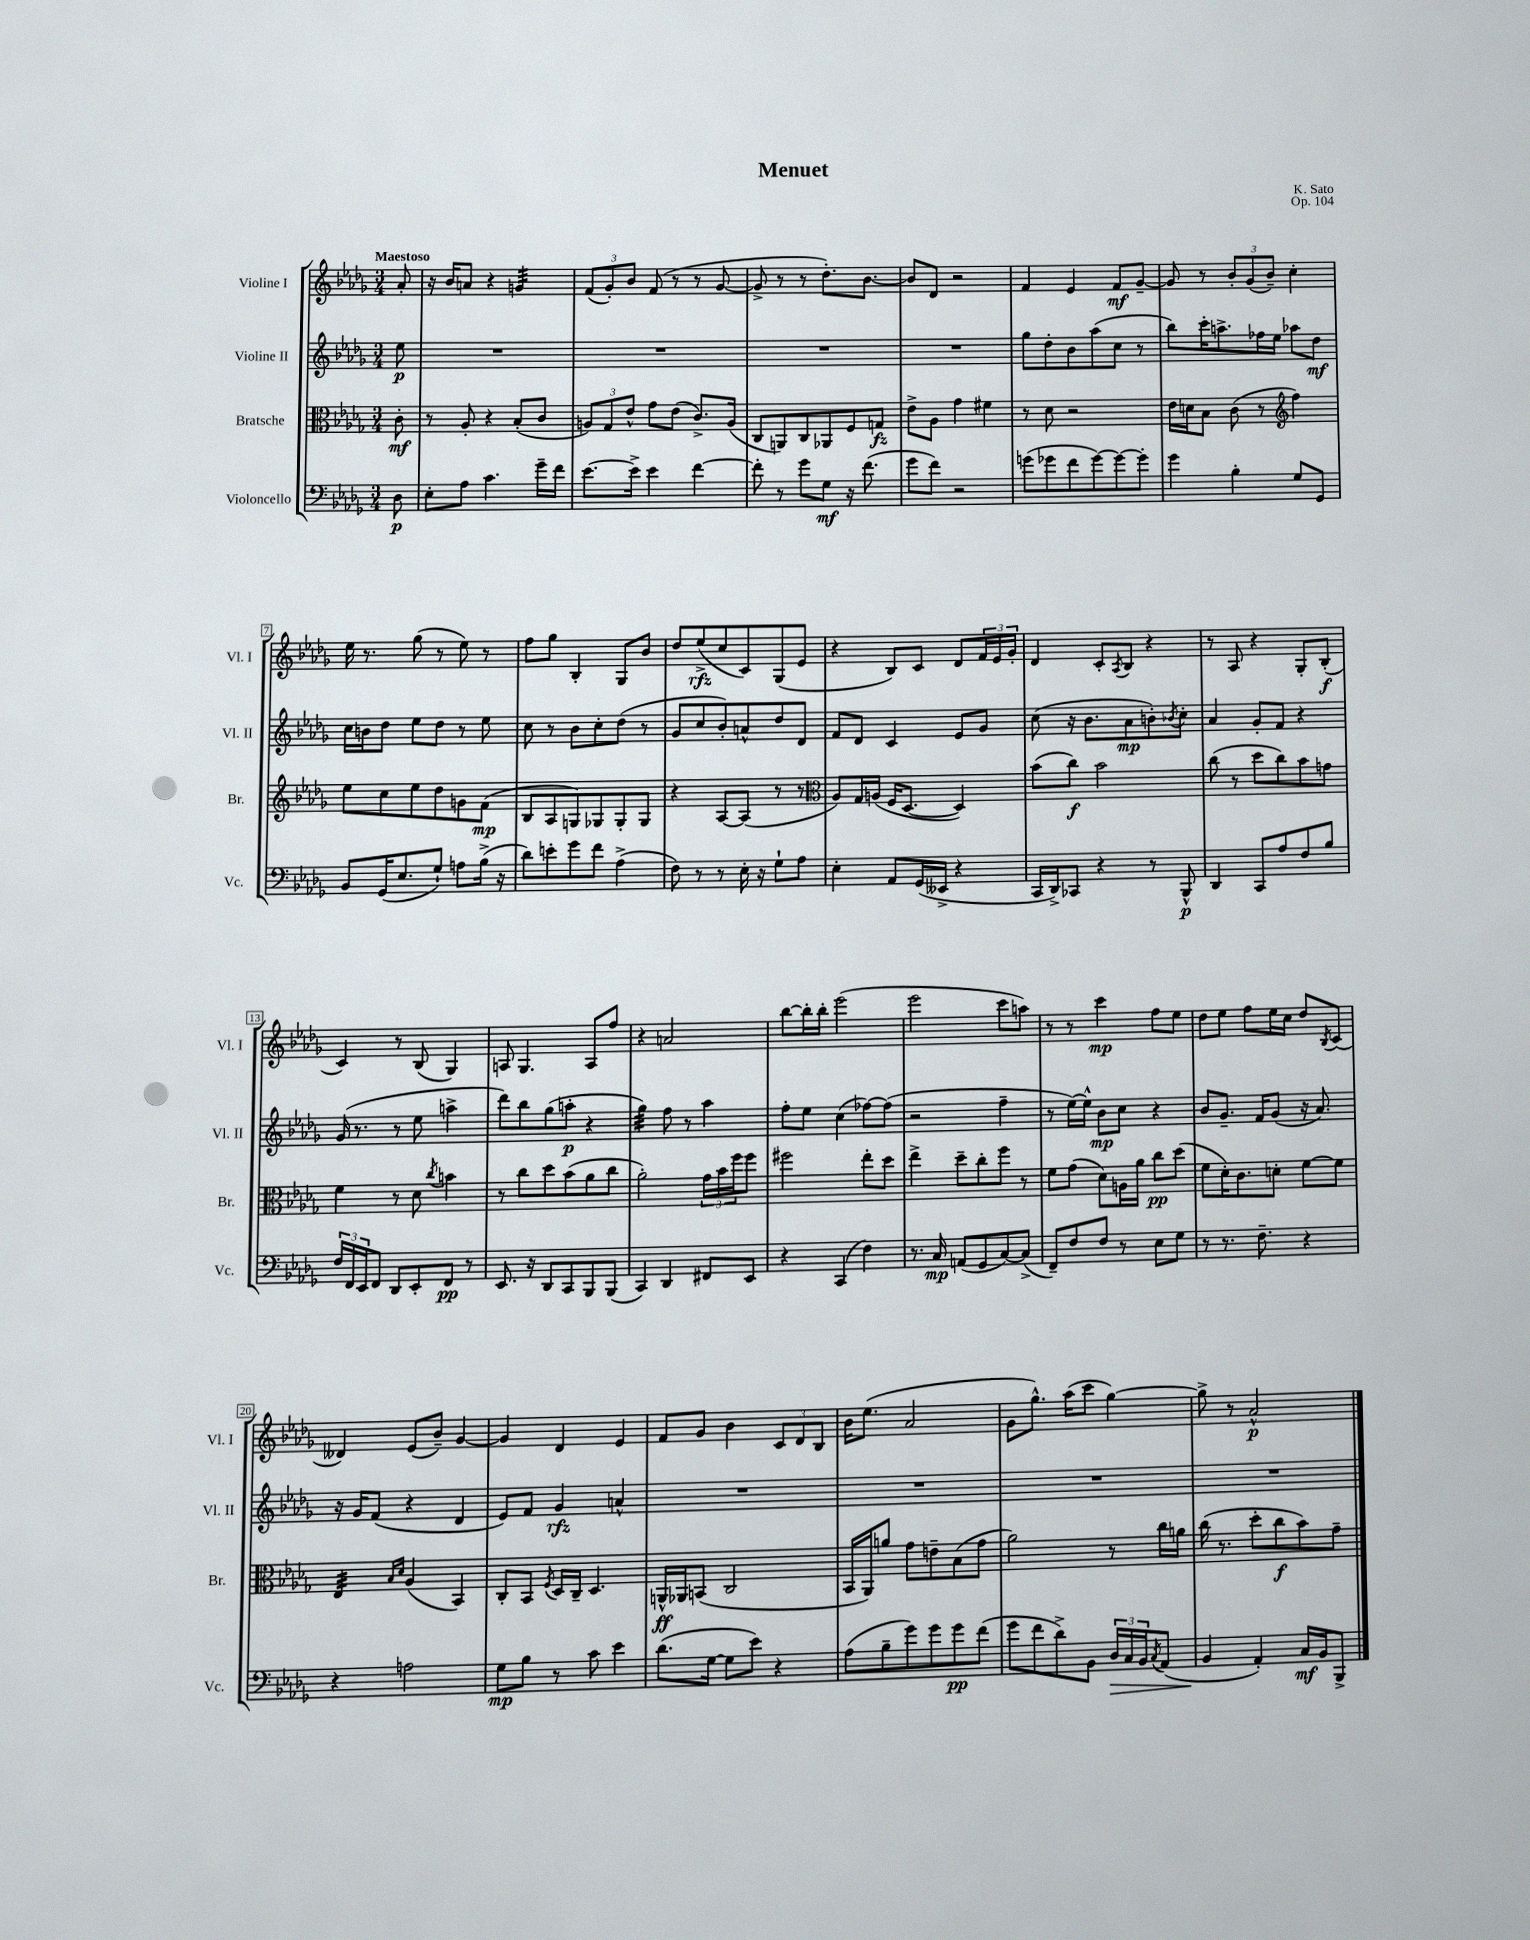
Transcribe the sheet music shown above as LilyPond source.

\header { title = "Menuet" composer = "K. Sato" opus = "Op. 104" }
<<
\new StaffGroup <<
\new Staff = "s0" \with { instrumentName = "Violine I" shortInstrumentName = "Vl. I" } {
    \clef treble \key des \major \numericTimeSignature \time 3/4 \partial 8 \tempo "Maestoso"
    aes'8-. |
    r16 bes'16 a'8 r4 g'4:32 |
    \tuplet 3/2 { f'8( ges'8-.) bes'8 } f'8( r8 r8 ges'8~ |
    ges'8-> r8 r8 des''8.-.) bes'8.~ |
    bes'8 des'8 r2 |
    f'4 ees'4 f'8\mf ges'8~-- |
    ges'8 r8 \tuplet 3/2 { bes'8-. ges'8( bes'8--) } c''4-. |
    ees''16 r8. ges''8( r8 ees''8) r8 |
    f''8 ges''8 bes4-. ges8 bes'8 |
    des''8 ees''8->\rfz( c''8 c'8) ges8( ees'8 |
    r4 bes8) c'8 des'8 \tuplet 3/2 { f'16 ees'16 ges'16-. } |
    des'4 c'8-. \acciaccatura { aes8 } bes8 r4 |
    r8 aes8 r4 ges8-. bes8-.\f( |
    c'4) r8 bes8( ges4) |
    a8 ges4. a8 f''8 |
    r4 a'2 |
    bes''8~ bes''16-. bes''16-. ees'''2( |
    ees'''2 c'''8 a''8) |
    r8 r8 c'''4\mp f''8 ees''8 |
    des''8 ees''8 f''8 ees''16 c''16 des''8 \acciaccatura { bes8 } c'8( |
    deses'4) ees'8( bes'8--) ges'4~ |
    ges'4 des'4 ees'4 |
    f'8 ges'8 bes'4 \tuplet 3/2 { c'8 des'8 bes8 } |
    bes'16 ees''8.( aes'2 |
    ges'8 ges''8.-^) aes''16( c'''8 ges''4~) |
    ges''8-> r8 aes'2-^\p \bar "|." |
}
\new Staff = "s1" \with { instrumentName = "Violine II" shortInstrumentName = "Vl. II" } {
    \clef treble \key des \major \numericTimeSignature \time 3/4 \partial 8
    ees''8\p |
    R2. |
    R2. |
    R2. |
    R2. |
    ges''8 des''8-. bes'8 aes''8( c''8 r8 |
    bes''8) c'''16-. a''8.-> fes''16 ees''16 aes''8 des''8\mf |
    c''16 b'16 des''8 ees''8 des''8 r8 ees''8 |
    c''8 r8 bes'8 c''8-. des''8( r8 |
    ges'8 c''8 bes'8-.) a'8-^ des''8 des'8 |
    f'8 des'8 c'4 ees'8 ges'8 |
    c''8( r16 bes'8. aes'8\mp b'8-.) \acciaccatura { bes'8 } c''8-. |
    aes'4 ges'8-. f'8 r4 |
    ges'16( r8. r8 ees''8 a''4-> |
    des'''8) bes''8 ges''8( a''8-.\p r4 |
    ges''4:32) f''8 r8 aes''4 |
    f''8-. ees''8 c''4( fes''8~) fes''8( |
    r2 f''4-- |
    r8 ees''16~) ees''16-^ bes'8\mp c''8 r4 |
    bes'8 ges'8.-- f'16 ges'8( r16 aes'8.) |
    r16 ges'16 f'8( r4 des'4 |
    ees'8) f'8 ges'4\rfz a'4-^ |
    R2. |
    R2. |
    R2. |
    R2. \bar "|." |
}
\new Staff = "s2" \with { instrumentName = "Bratsche" shortInstrumentName = "Br." } {
    \clef alto \key des \major \numericTimeSignature \time 3/4 \partial 8
    c'8-.\mf |
    r8 aes8-. r4 bes8-.( c'8 |
    \tuplet 3/2 { a8) ges8 ees'8-^ } ges'8 ees'8( c'8.->) a16( |
    c8 a,8) c8 aes,8 f8 g8\fz |
    ees'8-> aes8 ges'4 fis'4 |
    r8 des'8 r2 |
    ees'16 d'16 bes8 c'8( r8 \clef treble f''4) |
    ees''8 c''8 ees''8 des''8 g'8 f'8\mp( |
    bes8 aes8 g8) ges8 ges8-. ges8 |
    r4 aes8~ aes8( r8 r8 |
    \clef alto aes8) ges16 a16( f16 des8.~ des4) |
    bes'8( c''8\f) bes'2 |
    c''8( r8 des''8 c''8) bes'8 g'8 |
    f'4 r8 des'8 \acciaccatura { c''8 } b'4 |
    r8 c''8 des''8 bes'8( aes'8 c''8 |
    aes'2-.) \tuplet 3/2 { ges'16 bes'16 f''16 } f''8 |
    fis''2 ees''8-. des''8 |
    ees''4-> des''8-- c''8-. f''8 r8 |
    f'8 ges'8( des'8) a16 aes'16 c''8\pp des''8( |
    f'8 des'16-.) c'8. d'8-. f'8~ f'8 |
    ees4:32 \grace { bes16 des'16 } aes4( bes,4) |
    c8-. bes,8 \acciaccatura { f8 } des16 c16-- des4. |
    a,16-^\ff aes,16 b,8( c2 |
    bes,16 aes,16) a'8 ges'8 e'8-- bes8( ges'8 |
    aes'2) r8 c''16 a'16 |
    c''16( r8. des''8-. c''8\f bes'8) ges'8-- \bar "|." |
}
\new Staff = "s3" \with { instrumentName = "Violoncello" shortInstrumentName = "Vc." } {
    \clef bass \key des \major \numericTimeSignature \time 3/4 \partial 8
    des8\p |
    ees8-. aes8 c'4. ges'16-- f'16 |
    ees'8.~ ees'16-> ees'4 f'4~ |
    f'8-. r8 ges'8 ges8\mf r16 f'8.( |
    ges'8 f'8) r2 |
    g'8( ges'8 f'8 ges'8~) ges'8~ ges'8-. |
    ges'4 bes4-. ges8 ges,8 |
    bes,8 ges,16( ees8. ges8-!) a8 bes16->( r16 |
    des'8) e'8-. ges'8 f'8 aes4->( |
    f8) r8 r8 ees16-. r16 ges8-! aes8 |
    ees4-. aes,8 ges,16( eeses,16-> r4 |
    c,16 des,16->) ces,8 r4 r8 bes,,8-^\p |
    des,4 c,8 aes8 f8 bes8 |
    \tuplet 3/2 { f16 f,16 ees,16 } f,8 des,8 ees,8-. f,8\pp r8 |
    ees,8. r16 des,8 c,8 bes,,8 bes,,8( |
    c,4) des,4 fis,8 ees,8 |
    r4 c,4( f4) |
    r8. c16\mp a,8( ges,8 c8~) c8->( |
    f,8--) f8 f8 r8 ees8 ges8 |
    r8 r8. f8.-- r4 |
    r4 a2 |
    ges8\mp bes8 r8 c'8 ees'4 |
    des'8.( ges16~ ges8 ees'8) r4 |
    aes8( bes8-- ges'8) ges'8 ges'8\pp f'8( |
    ges'8 f'8 des'8->) bes,8 \tuplet 3/2 { des16\> c16 bes,16 } \acciaccatura { c8 } aes,8( |
    bes,4\! aes,4-.) c16\mf bes,16 bes,,8-> \bar "|." |
}
>>
>>
\layout { \context { \Score \override BarNumber.stencil = #(make-stencil-boxer 0.1 0.3 ly:text-interface::print) } }
